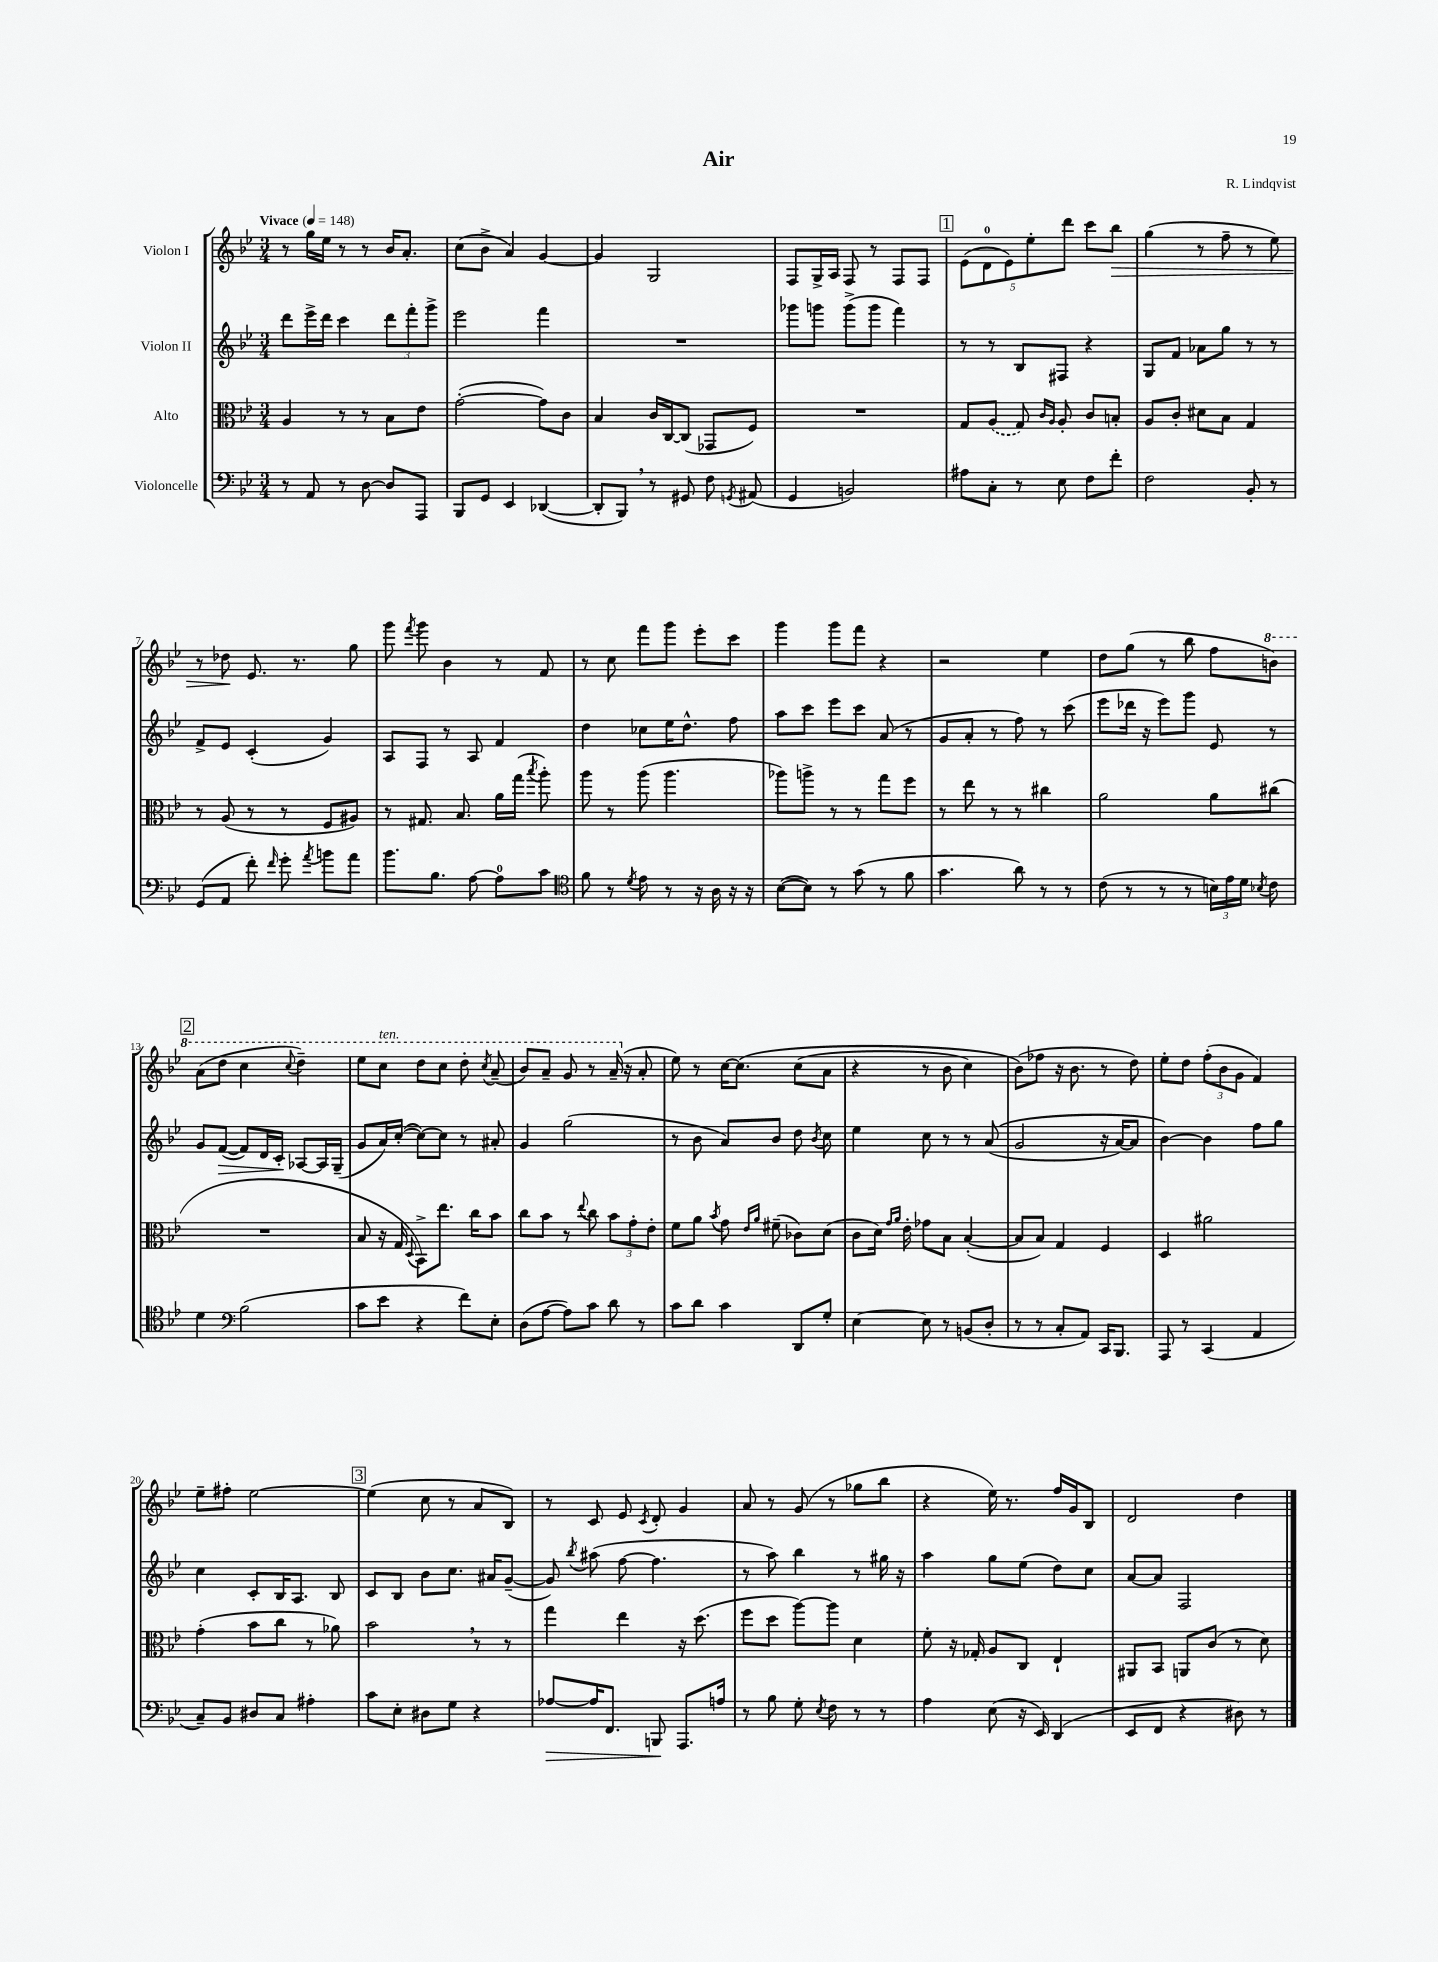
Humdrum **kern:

**kern	**dynam	**kern	**kern	**dynam	**kern	**dynam
*part4	*part4	*part3	*part2	*part2	*part1	*part1
*staff4	*staff4	*staff3	*staff2	*staff2	*staff1	*staff1
*I"Violoncelle	*	*I"Alto	*I"Violon II	*	*I"Violon I	*
*clefF4	*	*clefC3	*clefG2	*	*clefG2	*
*k[b-e-]	*	*k[b-e-]	*k[b-e-]	*	*k[b-e-]	*
*M3/4	*	*M3/4	*M3/4	*	*M3/4	*
*MM148	*	*MM148	*MM148	*	*MM148	*
=1	=1	=1	=1	=1	=1	=1
!	!	!	!	!	!LO:TX:a:B:t=Vivace	!
8r	.	4A/	8ddd\L	.	8r	.
8AA/	.	.	16eee-^\L	.	16gg\LL	.
.	.	.	16ddd\JJ	.	16ee-\JJ	.
8r	.	8r	4ccc\	.	8r	.
[8D\	.	8r	.	.	8r	.
8D/L]	.	8B-\L	12ddd\L	.	16b-/KL	.
.	.	.	.	.	8.a'/J	.
.	.	.	12fff'\	.	.	.
8AAA/J	.	8e-\J	.	.	.	.
.	.	.	12ggg^\J	.	.	.
=2	=2	=2	=2	=2	=2	=2
8BBB-/L	.	([2g'\	2eee-\	.	(8cc\L	.
8GG/J	.	.	.	.	8b-^\J	.
4EE-/	.	.	.	.	4a/)	.
([4DD-X/	.	8g\L])	4fff\	.	[4g/	.
.	.	8c\J	.	.	.	.
=3	=3	=3	=3	=3	=3	=3
8DD-'/L]	.	4B-/	2.r	.	4g/]	.
8BBB-,/J)	.	.	.	.	.	.
8r	.	16c/LL	.	.	2G/	.
.	.	[16C/J	.	.	.	.
8GG#X/	.	(8C/J]	.	.	.	.
8F\	.	8GG-X/L	.	.	.	.
8qGGn/	.	.	.	.	.	.
(8AA#X/	.	8F/J)	.	.	.	.
=4	=4	=4	=4	=4	=4	=4
4GG/	.	2.r	8ggg-X\L	.	8F/L	.
.	.	.	8gggn\J	.	16G^/L	.
.	.	.	.	.	16A/JJ	.
2BBn/)	.	.	(8ggg^\L	.	8F/	.
.	.	.	8ggg\J	.	8r	.
.	.	.	4fff\)	.	8F/L	.
.	.	.	.	.	8F/J	.
!!LO:REH:place=s1:t=1
=5	=5	=5	=5	=5	=5	=5
8A#X\L	.	8G/L	8r	.	(10e-\L	.
.	.	.	.	.	10d\	.
8C'\J	.	(8A/J	8r	.	.	.
.	.	.	.	.	10e-\)	.
8r	.	8G/)	8B-/L	.	.	.
.	.	.	.	.	10ee-'\	.
.	.	16qqc/LL	.	.	.	.
.	.	16qqA/JJ	.	.	.	.
8E-\	.	8A'/	8F#X/J	.	.	.
.	.	.	.	.	10ddd\J	.
8F\L	.	8c/L	4r	.	8ccc\L	.
!	!	!	!	!	!	!LO:HP:b
8f'\J	.	8Bn'/J	.	.	8bb-\J	>
=6	=6	=6	=6	=6	=6	=6
2F\	.	8A/L	8G/L	.	(4gg\	.
.	.	8c'/J	8f/J	.	.	.
.	.	8d#X\L	8a-X\L	.	8r	.
.	.	8B-\J	8gg\J	.	8ff~\	.
8BB-'/	.	4G/	8r	.	8r	.
8r	.	.	8r	.	8ee-\)	.
!!LO:LB:g=z
=7	=7	=7	=7	=7	=7	=7
(8GG/L	.	8r	8f^/L	.	8r	.
8AA/J	.	(8A/	8e-/J	.	8dd-X\	.
8f'\)	.	8r	(4c'/	.	8.e-/	]
16qqf/	.	.	.	.	.	.
8g'\	.	8r	.	.	.	.
.	.	.	.	.	8.r	.
8qa/	.	.	.	.	.	.
8bn\L	.	8F/L	4g/)	.	.	.
8a\J	.	8A#X/J)	.	.	8gg\	.
=8	=8	=8	=8	=8	=8	=8
8.b-\L	.	8r	8A/L	.	8ggg\	.
.	.	.	.	.	8qfff/	.
.	.	8.G#X/	8F/J	.	8ggg\	.
8.B-\J	.	.	.	.	.	.
.	.	.	8r	.	4b-\	.
.	.	8.B-/	.	.	.	.
[8A\	.	.	8A/	.	.	.
8A\L]	.	16a\LL	4f/	.	8r	.
.	.	(16gg\JJ	.	.	.	.
.	.	8qbb-/	.	.	.	.
8c\J	.	8aa'\)	.	.	8f/	.
=9	=9	=9	=9	=9	=9	=9
*clefC4	*	*	*	*	*	*
8f\	.	8aa\	4dd\	.	8r	.
8r	.	8r	.	.	8cc\	.
8qd/	.	.	.	.	.	.
8e-\	.	(8aa\	8cc-X\L	.	8fff\L	.
8r	.	4.aa\	16ee-\K	.	8ggg\J	.
.	.	.	8.dd^^\J	.	.	.
16r	.	.	.	.	8eee-'\L	.
16A\	.	.	.	.	.	.
16r	.	.	8ff\	.	8ccc\J	.
16r	.	.	.	.	.	.
=10	=10	=10	=10	=10	=10	=10
([8B-\L	.	8aa-X\L)	8aa\L	.	4ggg\	.
8B-\J])	.	8aan^\J	8ccc\J	.	.	.
8r	.	8r	8eee-\L	.	8ggg\L	.
(8g\	.	8r	8ccc\J	.	8fff\J	.
8r	.	8gg\L	(8a/	.	4r	.
8f\	.	8ff\J	8r	.	.	.
=11	=11	=11	=11	=11	=11	=11
4.g\	.	8r	8g/L	.	2r	.
.	.	8ee-\	8a'/J	.	.	.
.	.	8r	8r	.	.	.
8a\)	.	8r	8ff\)	.	.	.
8r	.	4cc#X\	8r	.	4ee-\	.
8r	.	.	(8ccc\	.	.	.
=12	=12	=12	=12	=12	=12	=12
(8c\	.	2a\	8eee-\L	.	8dd\L	.
8r	.	.	16ddd-X\Jk	.	(8gg\J	.
.	.	.	16r	.	.	.
8r	.	.	8eee-\L)	.	8r	.
8r	.	.	8ggg\J	.	8bb-\	.
24Bn\LL)	.	8a\L	8e-/	.	8ff\L	.
24e-\	.	.	.	.	.	.
24d\JJ	.	.	.	.	.	.
8qB-X/	.	.	.	.	.	.
*	*	*	*	*	*8va	*
8c\	.	(8cc#X\J	8r	.	8bbn\J)	.
!!LO:LB:g=z
!!LO:REH:place=s1:t=2
=13	=13	=13	=13	=13	=13	=13
4d\	.	2.r	8g/L	.	(8aa\L	.
!	!	!	!	!LO:HP:b	!	!
.	.	.	([8f/J	>	8ddd\J	.
*clefF4	*	*	*	*	*	*
(2B-\	.	.	8f/L])	.	4ccc\	.
.	.	.	16d/L	.	.	.
.	.	.	16c'/JJ	.	.	.
.	.	.	.	.	8qqccc/	.
.	.	.	[8A-X/L	]	4ddd~\)	.
.	.	.	16A-/L]	.	.	.
.	.	.	(16G~/JJ	.	.	.
=14	=14	=14	=14	=14	=14	=14
8c\L	.	8B-/	8g/L	.	8eee-\L	.
!	!	!	!	!	!LO:TX:a:i:t=ten.	!
8e-\J	.	16r	16a/L)	.	8ccc\J	.
.	.	16G/	([16cc'/JJ	.	.	.
.	.	8qqD/	.	.	.	.
4r	.	8BB-^\L)	8cc\L_)	.	8ddd\L	.
.	.	8.ee-\J	8cc\J]	.	8ccc\J	.
8f\L)	.	.	8r	.	8ddd'\	.
.	.	16cc\KL	.	.	.	.
.	.	.	.	.	8qccc/	.
8E-'\J	.	8b-\J	8a#X'/	.	(8aa~/	.
=15	=15	=15	=15	=15	=15	=15
(8D\L	.	8cc\L	4g/	.	8bb-/L)	.
[8A\J	.	8b-\J	.	.	8aa~/J	.
8A\L])	.	8r	(2gg\	.	8gg/	.
.	.	8qqee-/	.	.	.	.
8c\J	.	8cc\	.	.	8r	.
8d\	.	12b-\L	.	.	(16aa~/	.
*	*	*	*	*	*X8va	*
.	.	.	.	.	16r	.
.	.	12g'\	.	.	.	.
8r	.	.	.	.	8a'/	.
.	.	12e-'\J	.	.	.	.
=16	=16	=16	=16	=16	=16	=16
8c\L	.	8f\L	8r	.	8ee-\)	.
8d\J	.	8a\J	8b-\	.	8r	.
.	.	8qb-/	.	.	.	.
4c\	.	8g\	8a/L)	.	[16cc\KL	.
.	.	.	.	.	(8.cc\J]	.
.	.	16qqe-/LL	.	.	.	.
.	.	16qqa/JJ	.	.	.	.
.	.	(8f#X~\	8b-/J	.	.	.
8DD/L	.	8c-X\L)	8dd\	.	(8cc\L	.
.	.	.	8qb-/	.	.	.
8G'/J	.	(8d\J	8cc\	.	8a\J	.
=17	=17	=17	=17	=17	=17	=17
[4E-\	.	8c\L	4ee-\	.	4r	.
.	.	16d\Jk)	.	.	.	.
.	.	16qqg/LL	.	.	.	.
.	.	16qqa/JJ	.	.	.	.
.	.	16e-'\	.	.	.	.
8E-\]	.	8g-X\L	8cc\	.	8r	.
8r	.	8B-\J	8r	.	8b-\	.
(8BBn/L	.	([4B-'/	8r	.	4cc\)	.
8D'/J	.	.	((8a/	.	.	.
=18	=18	=18	=18	=18	=18	=18
8r	.	8B-/L]	2g/	.	(8b-\L)	.
8r	.	8B-/J)	.	.	8ff-X\J	.
8C'/L	.	4G/	.	.	16r	.
.	.	.	.	.	8.b-\	.
8AA/J)	.	.	.	.	.	.
16CC/KL	.	4F/	16r	.	8r	.
8.BBB-/J	.	.	[16a/KL)	.	.	.
.	.	.	8a/J]	.	8dd\)	.
=19	=19	=19	=19	=19	=19	=19
8AAA/	.	4D/	[4b-\)	.	8ee-'\L	.
8r	.	.	.	.	8dd\J	.
(4CC/	.	2a#X\	4b-\]	.	(12ff'\L	.
.	.	.	.	.	12b-\	.
.	.	.	.	.	12g\J	.
4AA/	.	.	8ff\L	.	4f/)	.
.	.	.	8gg\J	.	.	.
!!LO:LB:g=z
=20	=20	=20	=20	=20	=20	=20
8C~/L)	.	(4g'\	4cc\	.	8ee-~\L	.
8BB-/J	.	.	.	.	8ff#X'\J	.
8D#X/L	.	8b-\L	8c'/L	.	[2ee-\	.
8C/J	.	8cc\J	16B-/K	.	.	.
.	.	.	8.A/J	.	.	.
4A#X'\	.	8r	.	.	.	.
.	.	8a-X\)	8B-/	.	.	.
!!LO:REH:place=s1:t=3
=21	=21	=21	=21	=21	=21	=21
8c\L	.	2b-,\	8c/L	.	(4ee-\]	.
8E-'\J	.	.	8B-/J	.	.	.
8D#X\L	.	.	8b-\L	.	8cc\	.
8G\J	.	.	8.cc\J	.	8r	.
4r	.	8r	.	.	8a/L	.
.	.	.	16a#X/KL	.	.	.
.	.	8r	([8g~/J	.	8B-/J)	.
=22	=22	=22	=22	=22	=22	=22
!	!LO:HP:b	!	!	!	!	!
[8A-X/L	>	4gg\	8g/])	.	8r	.
.	.	.	8qbb-/	.	.	.
16A-/K]	.	.	(8aa#X\	.	8c/	.
8.FF/J	.	.	.	.	.	.
.	.	4ee-\	[8ff\	.	8e-/	.
.	.	.	.	.	8qc/	.
8BBBn/	.	.	4.ff\]	.	8d'/	.
8.AAA/L	]	16r	.	.	4g/	.
.	.	(8.dd\	.	.	.	.
16An/Jk	.	.	.	.	.	.
=23	=23	=23	=23	=23	=23	=23
8r	.	8ff\L	8r	.	8a/	.
8B-\	.	8dd\J	8aa\)	.	8r	.
8G'\	.	[8aa\L)	4bb-\	.	(8g/	.
8qE-/	.	.	.	.	.	.
8F\	.	8aa\J]	.	.	8r	.
8r	.	4d\	8r	.	8gg-X\L	.
8r	.	.	16gg#X\	.	8bb-\J	.
.	.	.	16r	.	.	.
=24	=24	=24	=24	=24	=24	=24
4A\	.	8f'\	4aa\	.	4r	.
.	.	16r	.	.	.	.
.	.	16G-X'/	.	.	.	.
(8E-\	.	8A/L	8gg\L	.	16ee-\)	.
.	.	.	.	.	8.r	.
16r	.	8C/J	(8ee-\J	.	.	.
16EE-/)	.	.	.	.	.	.
(4DD/	.	4E-`/	8dd\L)	.	16ff/LL	.
.	.	.	.	.	16g/J	.
.	.	.	8cc\J	.	8B-/J	.
=25	=25	=25	=25	=25	=25	=25
8EE-/L	.	8AA#X/L	[8a/L	.	2d/	.
8FF/J	.	8BB-/J	8a/J]	.	.	.
4r	.	8AAn/L	2F/	.	.	.
.	.	(8c/J	.	.	.	.
8D#X\)	.	8r	.	.	4dd\	.
8r	.	8d\)	.	.	.	.
==	==	==	==	==	==	==
*-	*-	*-	*-	*-	*-	*-
